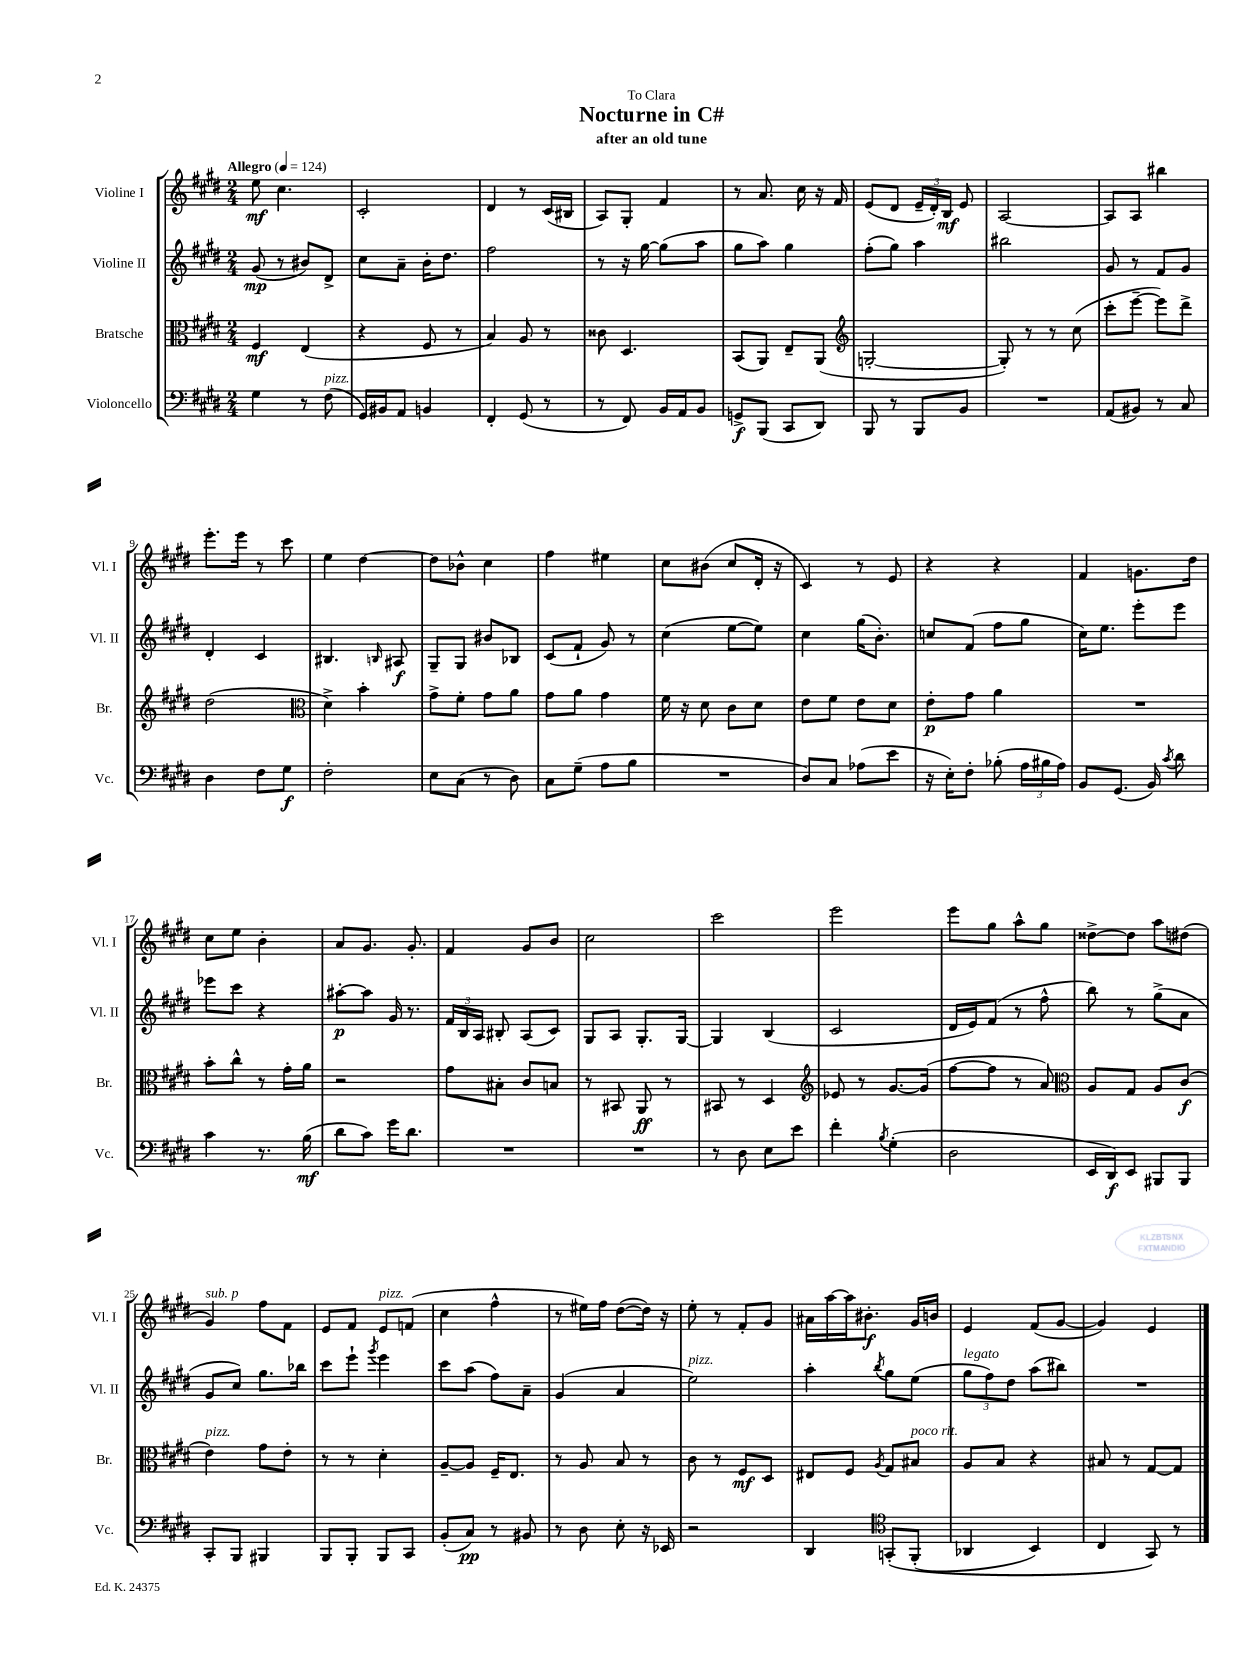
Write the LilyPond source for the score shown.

\header { title = "Nocturne in C#" subtitle = "after an old tune" dedication = "To Clara" }
<<
\new StaffGroup <<
\new Staff = "s0" \with { instrumentName = "Violine I" shortInstrumentName = "Vl. I" } {
    \clef treble \key e \major \numericTimeSignature \time 2/4 \tempo "Allegro" 4 = 124
    \autoBeamOff e''8\mf cis''4. |
    cis'2-. |
    dis'4 r8 cis'16[( bis16] |
    a8[) gis8]-. fis'4 |
    r8 a'8. cis''16 r16 fis'16 |
    e'8[( dis'8] \tuplet 3/2 { e'16[-- dis'16-.) b16]\mf } e'8 |
    a2~ |
    a8[ a8] bis''4 |
    e'''8.[-. e'''16] r8 cis'''8 |
    e''4 dis''4~ |
    dis''8[ bes'8]-^ cis''4 |
    fis''4 eis''4 |
    cis''8[ bis'8]( cis''8[ dis'16]-. r16 |
    cis'4) r8 e'8 |
    r4 r4 |
    fis'4 g'8.[ dis''16] |
    cis''8[ e''8] b'4-. |
    a'8[ gis'8.] gis'8.-. |
    fis'4 gis'8[ b'8] |
    cis''2 |
    cis'''2 |
    e'''2 |
    e'''8[ gis''8] a''8[-^ gis''8] |
    disis''8[~-> disis''8] a''8[ dis''8]( |
    gis'4^\markup { \italic "sub. p" }) fis''8[ fis'8] |
    e'8[ fis'8] e'8[^\markup { \italic "pizz." } f'8]( |
    cis''4 fis''4-^ |
    r8 eis''16[) fis''16] dis''8[~( dis''16]) r16 |
    e''8-. r8 fis'8[-. gis'8] |
    ais'16[ a''16~ a''16 bis'8.]-.\f gis'16[ b'16] |
    e'4 fis'8[( gis'8]~ |
    gis'4) e'4 \bar "|." |
}
\new Staff = "s1" \with { instrumentName = "Violine II" shortInstrumentName = "Vl. II" } {
    \clef treble \key e \major \numericTimeSignature \time 2/4
    \autoBeamOff gis'8\mp( r8 bis'8[) dis'8]-> |
    cis''8[ a'8]-- b'16[-. dis''8.] |
    fis''2 |
    r8 r16 gis''16~ gis''8[( a''8] |
    gis''8[ a''8]) gis''4 |
    fis''8[-.( gis''8]) a''4 |
    bis''2 |
    gis'8 r8 fis'8[ gis'8] |
    dis'4-. cis'4 |
    bis4. \grace { b16 } ais8\f |
    gis8[-- gis8] bis'8[ bes8] |
    cis'8[( fis'8]-! gis'8) r8 |
    cis''4( e''8[~ e''8]) |
    cis''4 gis''16[( b'8.]-.) |
    c''8[ fis'8]( fis''8[ gis''8] |
    cis''16[) e''8.] e'''8[-. e'''8] |
    ees'''8[ cis'''8] r4 |
    ais''8[~-.\p ais''8] gis'16 r8. |
    \tuplet 3/2 { fis'16[ b16 a16] } bis8-. a8[( cis'8]) |
    gis8[ a8] gis8.[-. gis16]~ |
    gis4 b4( |
    cis'2 |
    dis'16[ e'16) fis'8]( r8 fis''8-^ |
    b''8) r8 gis''8[->( a'8] |
    gis'8[ cis''8]) gis''8.[ bes''16] |
    cis'''8[ e'''8]-! \acciaccatura { gis'''8 } e'''4 |
    cis'''8[ a''8]( fis''8[) a'8]-- |
    gis'4( a'4 |
    e''2^\markup { \italic "pizz." }) |
    a''4-. \acciaccatura { b''8 } gis''8[ e''8]( |
    \tuplet 3/2 { gis''8[^\markup { \italic "legato" } fis''8) dis''8] } a''8[( bis''8]) |
    R2 \bar "|." |
}
\new Staff = "s2" \with { instrumentName = "Bratsche" shortInstrumentName = "Br." } {
    \clef alto \key e \major \numericTimeSignature \time 2/4
    \autoBeamOff fis4\mf e4( |
    r4 fis8 r8 |
    b4) a8 r8 |
    cisis'8 dis4. |
    b,8[( a,8]) e8[-- a,8]( |
    \clef treble g2~-. |
    g8-.) r8 r8 cis''8( |
    cis'''8[-. e'''8]~-- e'''8[) dis'''8]-> |
    dis''2( |
    \clef alto dis'4->) b'4-. |
    gis'8[-> fis'8]-. gis'8[ a'8] |
    gis'8[ a'8] gis'4 |
    fis'16 r16 dis'8 cis'8[ dis'8] |
    e'8[ fis'8] e'8[ dis'8] |
    e'8[-.\p gis'8] a'4 |
    R2 |
    b'8[-. cis''8]-^ r8 gis'16[-. a'16] |
    r2 |
    gis'8[ bis8]-. cis'8[ b8] |
    r8 bis,8 a,8\ff r8 |
    bis,8 r8 dis4 |
    \clef treble ees'8 r8 gis'8.[~ gis'16]( |
    fis''8[~ fis''8] r8 a'8) |
    \clef alto a8[ gis8] a8[ cis'8]\f( |
    e'4^\markup { \italic "pizz." }) gis'8[ e'8]-. |
    r8 r8 dis'4-. |
    a8[~-- a8] fis16[-- e8.] |
    r8 a8 b8 r8 |
    cis'8 r8 fis8[\mf dis8] |
    eis8[ fis8] \acciaccatura { a8 } gis8[ bis8]^\markup { \italic "poco rit." } |
    a8[ b8] r4 |
    bis8 r8 gis8[~ gis8] \bar "|." |
}
\new Staff = "s3" \with { instrumentName = "Violoncello" shortInstrumentName = "Vc." } {
    \clef bass \key e \major \numericTimeSignature \time 2/4
    \autoBeamOff gis4 r8 fis8^\markup { \italic "pizz." }( |
    gis,16[) bis,16 a,8] b,4 |
    fis,4-. gis,8( r8 |
    r8 fis,8) b,16[ a,16 b,8] |
    g,8[->\f b,,8]( cis,8[ dis,8]) |
    b,,8 r8 b,,8[ b,8] |
    R2 |
    a,8[( bis,8]) r8 cis8 |
    dis4 fis8[ gis8]\f |
    fis2-. |
    e8[ cis8]( r8 dis8) |
    cis8[ gis8]--( a8[ b8] |
    R2 |
    dis8[) cis8] aes8[( e'8] |
    r16 e16[-.) fis8]-. bes8-.( \tuplet 3/2 { a16[ bis16 a16]) } |
    b,8[ gis,8.]( b,16) \acciaccatura { cis'8 } dis'8 |
    cis'4 r8. b16\mf( |
    dis'8[ cis'8]) gis'16[ dis'8.] |
    R2 |
    R2 |
    r8 dis8 e8[ e'8] |
    fis'4-. \acciaccatura { b8 } gis4-.( |
    dis2 |
    e,16[ dis,16\f) e,8] bis,,8[ bis,,8] |
    cis,8[-. b,,8] bis,,4 |
    b,,8[ b,,8]-. b,,8[ cis,8] |
    b,8[-.( cis8]\pp) r8 bis,8 |
    r8 dis8 e8-. r16 ees,16 |
    r2 |
    dis,4 \clef tenor g,8[-.\( fis,8]-.( |
    aes,4 b,4) |
    cis4 gis,8\) r8 \bar "|." |
}
>>
>>
